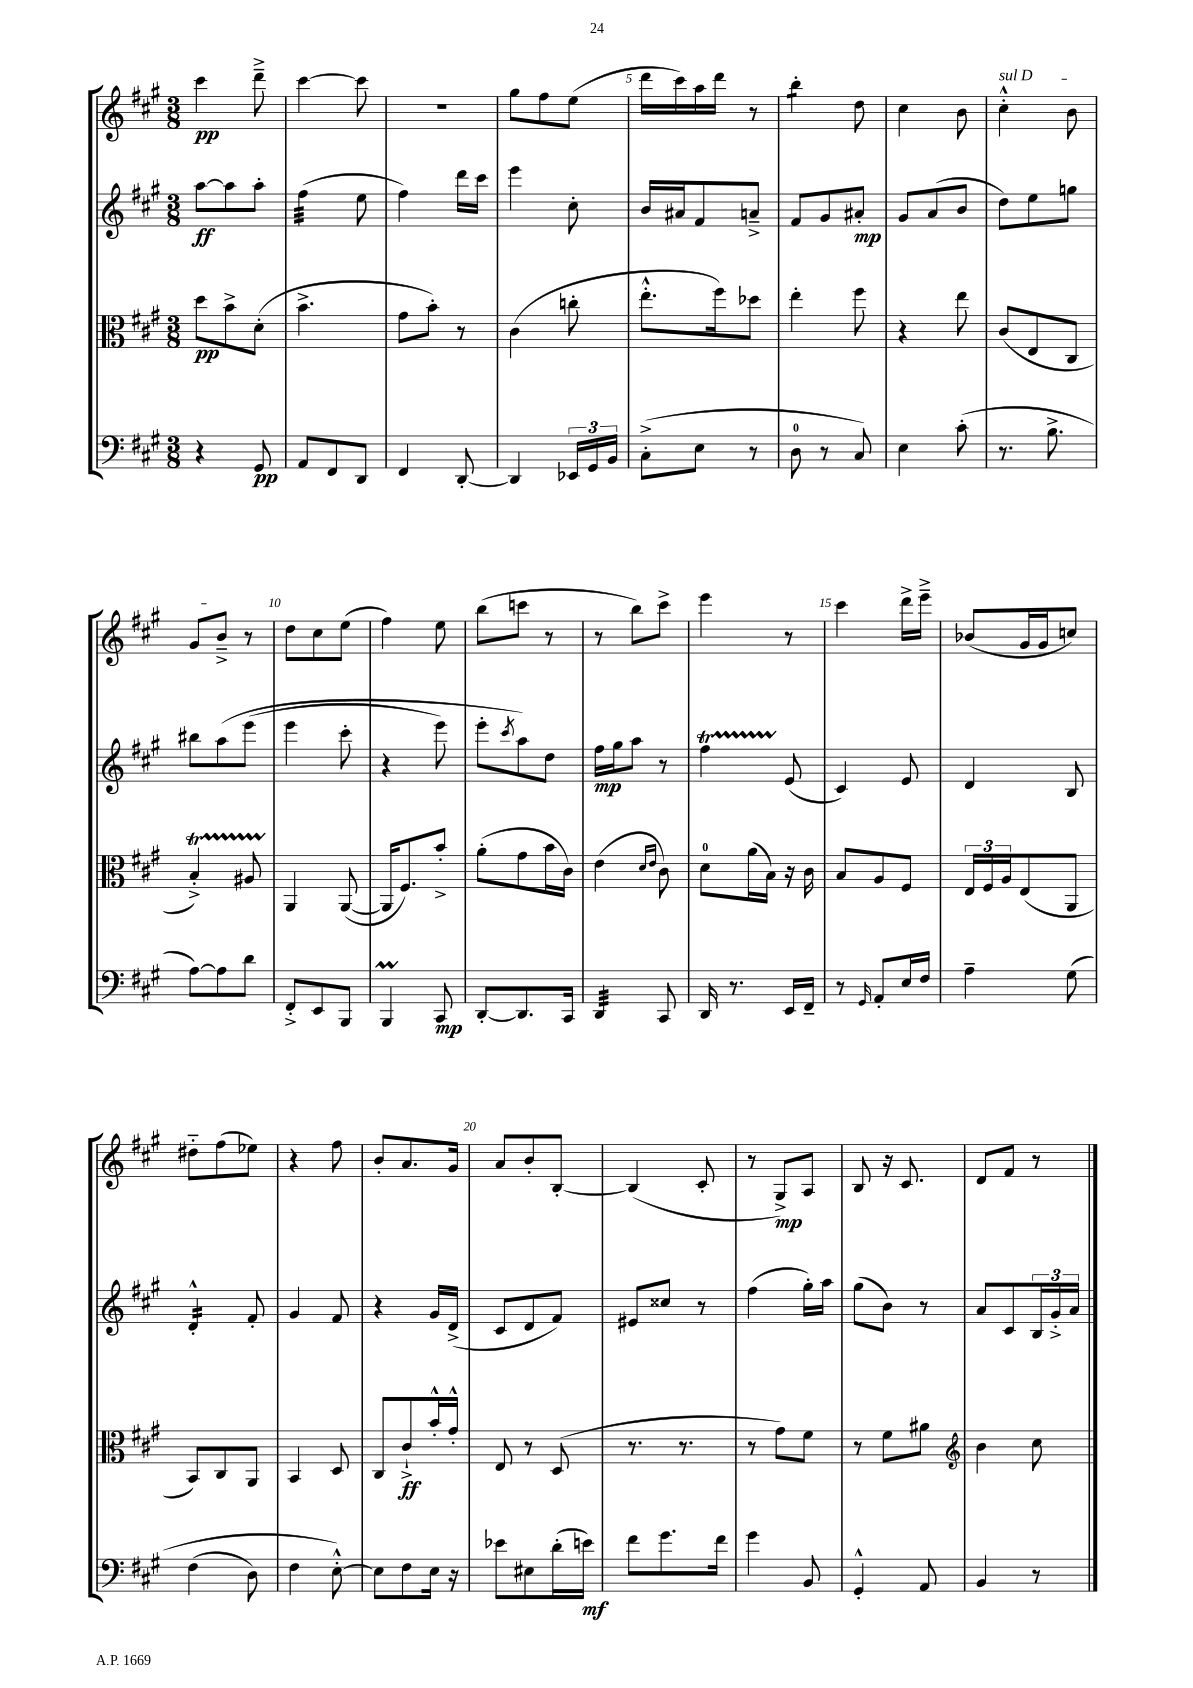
<<
\new StaffGroup <<
\new Staff = "s0" {
    \clef treble \key a \major \numericTimeSignature \time 3/8
    cis'''4\pp d'''8---> |
    cis'''4~ cis'''8 |
    R4. |
    gis''8 fis''8 e''8( |
    d'''16 cis'''16) a''16 d'''16 r8 |
    b''4:8-. d''8 |
    cis''4 b'8 |
    \once \override TextSpanner.bound-details.left.text = \markup { \italic "sul D" } cis''4-.-^\startTextSpan b'8 |
    gis'8 b'8--->\stopTextSpan r8 |
    d''8 cis''8 e''8( |
    fis''4) e''8 |
    b''8( c'''8 r8 |
    r8 b''8) cis'''8-> |
    e'''4 r8 |
    cis'''4 d'''16-> e'''16---> |
    bes'8( gis'16 gis'16 c''8) |
    dis''8-_ fis''8( ees''8) |
    r4 fis''8 |
    b'8-. a'8. gis'16 |
    a'8 b'8-. b8~-. |
    b4( cis'8-. |
    r8 gis8->\mp) a8 |
    b8 r16 cis'8. |
    d'8 fis'8 r8 \bar "|." |
}
\new Staff = "s1" {
    \clef treble \key a \major \numericTimeSignature \time 3/8
    a''8~\ff a''8 a''8-. |
    fis''4:32( e''8 |
    fis''4) d'''16 cis'''16 |
    e'''4 cis''8-. |
    b'16 ais'16 fis'8 a'8---> |
    fis'8 gis'8 ais'8-.\mp |
    gis'8 a'8( b'8 |
    d''8) e''8 g''8 |
    bis''8 a''8\( e'''8( |
    e'''4 cis'''8-. |
    r4 e'''8) |
    e'''8-. \acciaccatura { cis'''8 } a''8\) d''8 |
    fis''16\mp gis''16 a''8 r8 |
    fis''4\startTrillSpan e'8\stopTrillSpan( |
    cis'4) e'8 |
    d'4 b8 |
    d'4:16-.-^ fis'8-. |
    gis'4 fis'8 |
    r4 gis'16 d'16->( |
    cis'8 d'8 fis'8) |
    eis'8 cisis''8 r8 |
    fis''4( gis''16-.) a''16 |
    gis''8( b'8) r8 |
    a'8 cis'8 \tuplet 3/2 { b16 gis'16-.-> a'16 } \bar "|." |
}
\new Staff = "s2" {
    \clef alto \key a \major \numericTimeSignature \time 3/8
    d''8\pp b'8-> d'8-.( |
    b'4.-> |
    gis'8 b'8-.) r8 |
    cis'4( c''8-. |
    e''8.-.-^ fis''16) des''8 |
    e''4-. fis''8 |
    r4 e''8 |
    cis'8( e8 cis8 |
    b4-.->\startTrillSpan) ais8 |
    a,4\stopTrillSpan a,8~( |
    a,16 fis8.) b'8-.-> |
    a'8-.( gis'8 b'16 cis'16) |
    e'4( \grace { d'16 e'16 } cis'8) |
    d'8-0 a'16( b16) r16 cis'16 |
    b8 a8 fis8 |
    \tuplet 3/2 { e16 fis16 a16 } e8( a,8 |
    b,8) cis8 a,8 |
    b,4 d8 |
    cis8 cis'8-!->\ff b'16-.-^ gis'16-.-^ |
    e8 r8 d8( |
    r8. r8. |
    r8 gis'8) fis'8 |
    r8 fis'8 ais'8 |
    \clef treble b'4 cis''8 \bar "|." |
}
\new Staff = "s3" {
    \clef bass \key a \major \numericTimeSignature \time 3/8
    r4 gis,8\pp |
    a,8 fis,8 d,8 |
    fis,4 d,8~-. |
    d,4 \tuplet 3/2 { ees,16 gis,16 b,16 } |
    cis8-.->( e8 r8 |
    d8-0 r8 cis8) |
    e4 cis'8-.( |
    r8. b8.-> |
    a8~) a8 d'8 |
    fis,8-.-> e,8 b,,8 |
    b,,4\prall cis,8\mp |
    d,8~-. d,8. cis,16 |
    d,4:32 cis,8 |
    d,16 r8. e,16 fis,16-- |
    r8 \grace { gis,16 } a,8-. e16 fis16 |
    a4-- gis8\( |
    fis4( d8) |
    fis4 e8~-.-^\) |
    e8 fis8 e16 r16 |
    ees'8 eis8 d'16-.( e'16\mf) |
    fis'8 gis'8. fis'16 |
    gis'4 b,8 |
    gis,4-.-^ a,8 |
    b,4 r8 \bar "|." |
}
>>
>>
\layout { \context { \Score \override BarNumber.break-visibility = ##(#f #t #t) barNumberVisibility = #(every-nth-bar-number-visible 5) } }
